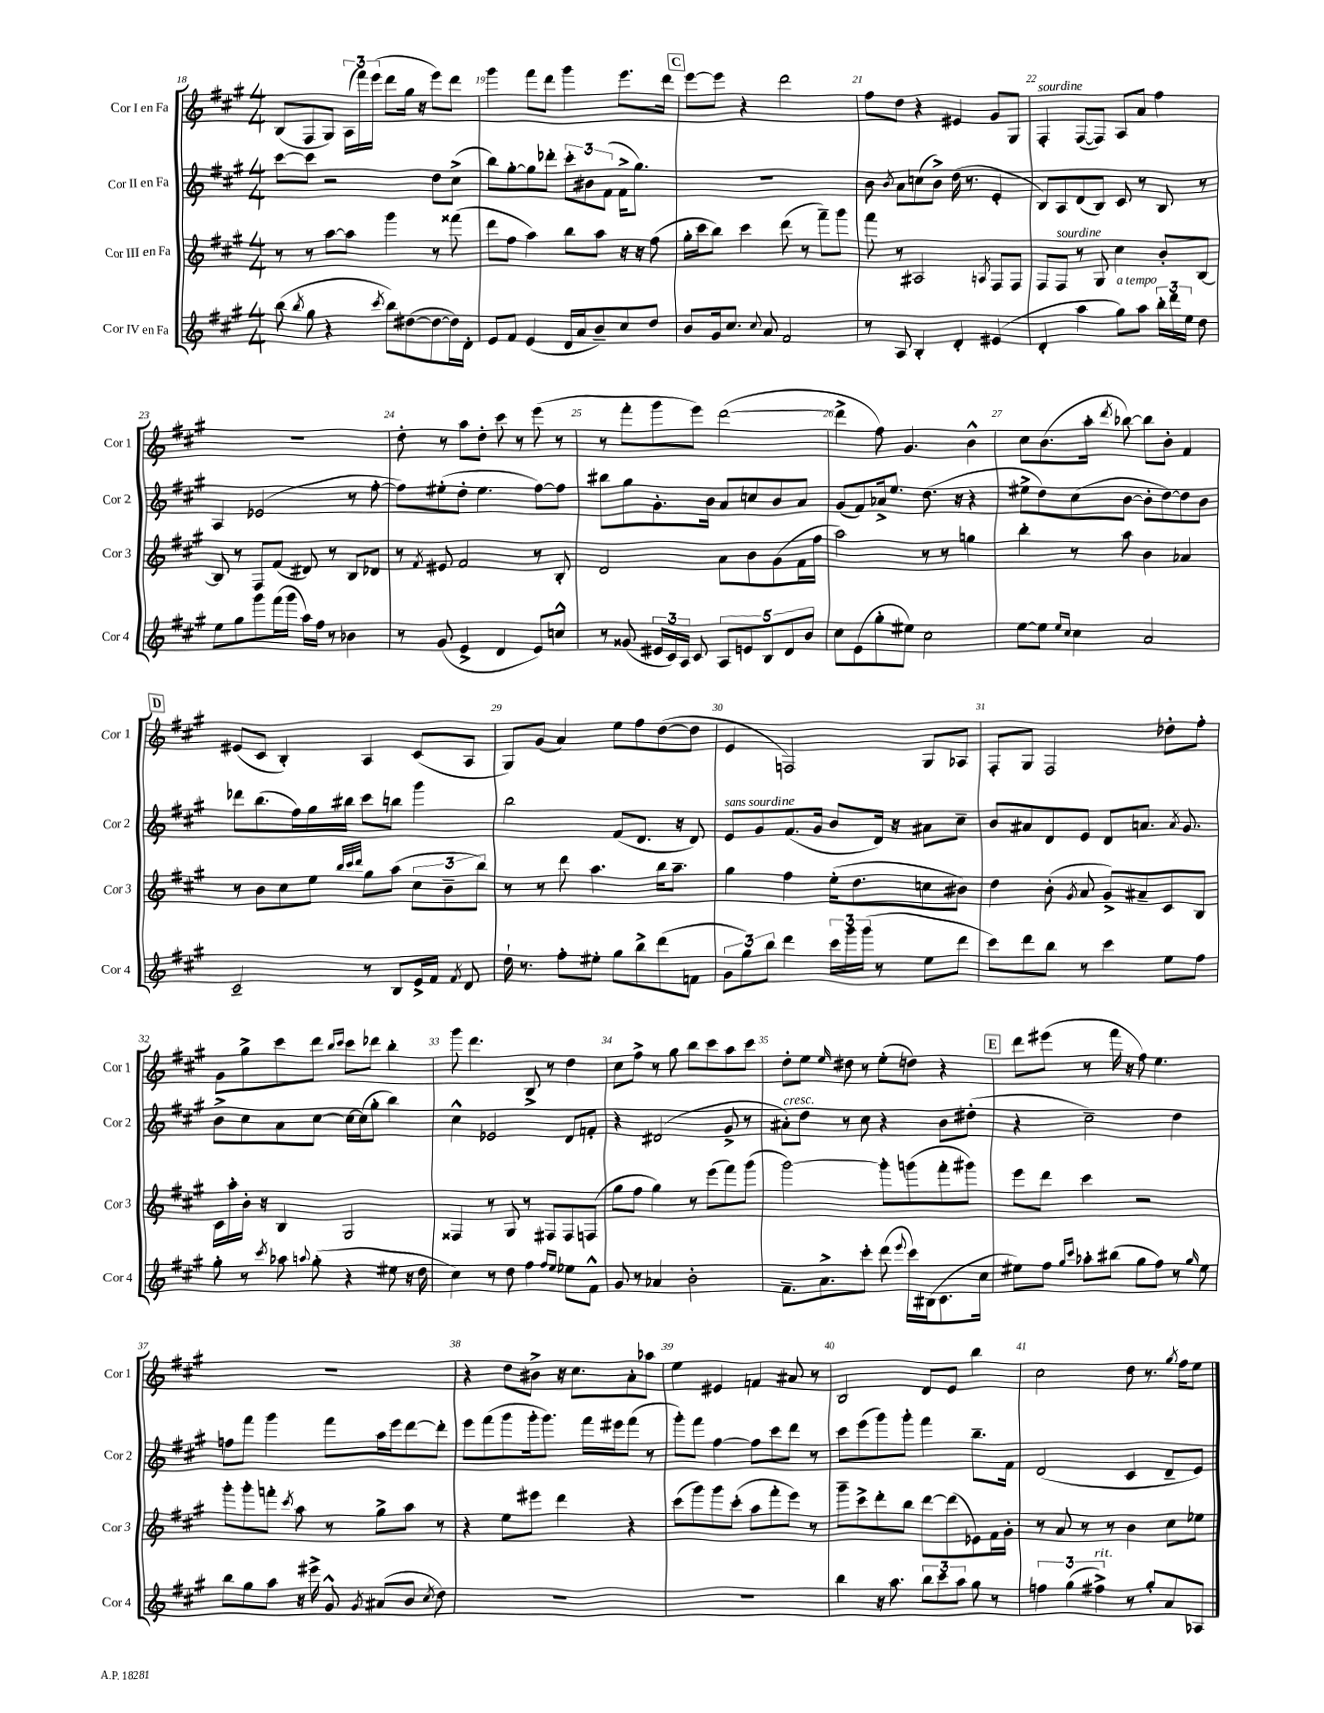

**kern	**kern	**kern	**kern
*part4	*part3	*part2	*part1
*staff4	*staff3	*staff2	*staff1
*I"Cor IV en Fa	*I"Cor III en Fa	*I"Cor II en Fa	*I"Cor I en Fa
*I'Cor 4	*I'Cor 3	*I'Cor 2	*I'Cor 1
*clefG2	*clefG2	*clefG2	*clefG2
*k[f#c#g#]	*k[f#c#g#]	*k[f#c#g#]	*k[f#c#g#]
*M4/4	*M4/4	*M4/4	*M4/4
=18	=18	=18	=18
(8bb\	8r	[8ccc#\L	(8B/L
8qbb/	.	.	.
8gg#\	8r	8ccc#\J]	8F#/
4r	[8aa\L	2r	8G#/J)
.	8aa\J]	.	(24A\LL
.	.	.	24fff#\)
.	.	.	(24eee\JJ
8qccc#/	.	.	.
8bb\L)	4ggg#\	.	8ddd\L
([8dd#X\	.	.	16gg#\Jk
.	.	.	16r
8dd#\_	8r	8dd\L	8eee\L)
16dd#\L])	(8fff##X\	(8cc#^\J	8ddd\J
16d'\JJ	.	.	.
=19	=19	=19	=19
8e/L	8ddd\L	8bb\L)	4ggg#\
8f#/J	8ff#\J	[8gg#'\	.
(4e/	4aa\)	8gg#\]	8fff#\L
.	.	8ddd-X'\J	8ddd\J
16d/LL	8bb\L	12ccc#'\L	4ggg#\
16a/J	.	.	.
.	.	12b#X\	.
8b~/)	8aa\J	.	.
.	.	(12f#\J	.
8cc#/	16r	16f#^\KL	8.eee\L
.	16r	8.gg#\J)	.
8dd/J	(8ff#\	.	.
.	.	.	16ddd\Jk
!!LO:REH:place=s1:t=C
=20	=20	=20	=20
8b/L	16gg#'\LL	1r	[8eee\L
.	16ccc#\J	.	.
16g#/k	8bb\J)	.	8eee\J]
8.cc#/J	.	.	.
.	4ccc#\	.	4r
8qqcc#/	.	.	.
8a/	.	.	.
2f#/	(8ddd\	.	2ddd\
.	8r	.	.
.	8fff#~\L)	.	.
.	8ggg#\J	.	.
=21	=21	=21	=21
8r	8fff#\	8b\	8ff#\L
.	.	8qb/	.
8A/	8r	8a\L	8dd\J
4B'/	2A#X/	(8ccn\	4r
.	.	8b^\J)	.
4d'/	.	(16dd\	4e#X/
.	.	8.r	.
.	8qAn/	.	.
(4e#X/	8F#/L	4e'/	8g#/L
.	8F#/J	.	8G#/J
=22	=22	=22	=22
!	!	!	!LO:TX:a:i:t=sourdine
4d'/	8F#/L	8B/L)	4F#'/
!	!LO:TX:a:i:t=sourdine	!	!
.	8F#/J	8A/	.
4aa\	8r	(8d/	([8F#/L
.	8G#/	8B/J)	8F#/J])
!LO:TX:a:i:t=a tempo	!	!	!
8gg#\L)	4cc#\	8c#/	8A/L
8aa\J	.	8r	8a/J
24bb'\LL	8b'/L	8B/	4ff#\
24ddd\	.	.	.
24ee\JJ	.	.	.
8dd\	[8B/J	8r	.
!!LO:LB:g=z
=23	=23	=23	=23
8ee\L	8B/]	4A/	1r
8gg#\	8r	.	.
8ggg#\	8F#/L	(2e-X/	.
(16fff#\L	(8f#/J	.	.
16ggg#\JJ	.	.	.
16aa\LL)	8d#X/)	.	.
16ff#\JJ	.	.	.
8r	8r	.	.
4b-X\	8B/L	8r	.
.	8d-X/J	[8ff#'\	.
=24	=24	=24	=24
8r	8r	8ff#\L])	8dd'\
.	8qf#/	.	.
(8g#/	8e#X/	(8ee#X'\	8r
4e^/	2f#/	8dd'\J	8aa\L
.	.	4.ee#\	8dd'\J
4d/	.	.	8ccc#\
.	.	.	8r
8e/L)	8r	[8ff#\L)	(8eee\
8ccn^^/J	8B'/	8ff#\J]	8r
=25	=25	=25	=25
8r	2d/	8bb#X\L	8r
(8g##X/	.	8gg#\	8fff#'\L
24e#X/LL	.	8.g#'\	8ggg#\
24c#/)	.	.	.
24A/JJ	.	.	.
8c#/	.	.	8eee\J)
.	.	16b\Jk	.
10A/L	8a\L	8a/L	([2ddd\
10en/	.	.	.
.	8b\	8ccn/	.
10B/	.	.	.
.	(8g#\	8b/	.
10d/	.	.	.
.	16f#\L	8a/J	.
10b/J	.	.	.
.	16ff#\JJ	.	.
=26	=26	=26	=26
8cc#\L	2aa\)	(8g#/L	4ddd^\]
(8e\	.	8f#/)	.
8gg#'\	.	16a-X^/k	8ff#\)
.	.	8.ee/J	.
8ee#X\J)	.	.	4.g#/
2cc#\	8r	(8.dd\	.
.	8r	.	.
.	.	16r	.
.	4ggn\	4r	4b^^\
=27	=27	=27	=27
[8ee\L	4bb'\	8ee#X^\L	8cc#\L
8ee\J]	.	8dd\)	(8.b\
16qqee/LL	.	.	.
16qqcc#/JJ	.	.	.
4cc#\	8r	(8cc#\	.
.	.	.	16aa'\Jk
.	.	.	8qddd/
.	8aa\	[8b\J	[8bb-X\)
2a/	4b\	8b'\L]	8bb-\L]
.	.	[8dd\)	8b'\J
.	4a-X/	8dd\]	4f#/
.	.	8b\J	.
!!LO:LB:g=z
!!LO:REH:place=s1:t=D
=28	=28	=28	=28
2c#~/	8r	8ddd-X\L	(8e#X/L
.	8b\L	(8.bb\	8c#/J
.	8cc#\	.	4B'/)
.	.	16ff#\L)	.
.	8ee\J	16gg#\	.
.	.	16bb#X\JJ	.
.	32qqbb/LLL	.	.
.	32qqccc#/	.	.
.	32qqddd/JJJ	.	.
8r	8gg#\L	8ccc#\L	4A/
8B/L	(8aa\J	8bbn\J	.
16e^/L	12cc#\L	4ggg#\	(8c#/L
16f#/JJ	.	.	.
.	12b~\	.	.
8qf#/	.	.	.
8d/	.	.	8A/J
.	12bb\J)	.	.
=29	=29	=29	=29
16dd`\	8r	2bb\	8G#/L)
8.r	.	.	.
.	8r	.	(8g#/J
8ff#'\L	8ddd\	.	4a/)
8ee#X'\J	4.aa\	.	.
8gg#\L	.	(8f#/L	8ee\L
8bb^\	.	8.d/J	8ff#\
(8ddd\	16bb\KL	.	([8dd\
.	8.aa~\J	16r	.
8fn\J	.	8d/)	8dd\J]
=30	=30	=30	=30
!	!	!LO:TX:a:i:t=sans sourdine	!
12g#\L	4gg#\	8e/L	4e/
12gg#\)	.	.	.
.	.	8g#/	.
12bb\J	.	.	.
4ddd\	4ff#\	(8.f#/	2Fn/)
.	.	16g#/Jk	.
24ccc#\LL	(16ee'\KL	8b/L	.
24ggg#\	.	.	.
.	8.dd\	.	.
(24ggg#\JJ	.	.	.
8r	.	16d/Jk)	.
.	.	16r	.
8ee\L	8ccn\	8a#X\L	8G#/L
8ddd\J	8b#X\J)	8cc#~\J	8A-X/J
=31	=31	=31	=31
8ccc#\L)	4dd\	8b/L	8F#'/L
8ddd\	.	8a#X/	8G#/J
8bb\J	(8b'\	8d/	2F#/
.	8qg#/	.	.
8r	8a/	8e/J	.
4ccc#\	8g#^/L)	8d/L	.
.	8a#X~/	8.an/J	.
8ee\L	8c#/	.	8dd-X'\L
.	.	8qa/	.
.	.	8.g#/	.
8ff#\J	8B/J	.	8ff#'\J
!!LO:LB:g=z
=32	=32	=32	=32
8gg#'\	16c#\LL	8b^\L	8g#\L
.	16aa'\	.	.
8r	16b'\JJ	8cc#\	8gg#^\
.	16r	.	.
8qccc#/	.	.	.
8aa-X\	4B/	8a\	8ccc#\
8qqaan/	.	.	.
(8gg#'\	.	[8cc#\J	8ddd\J
.	.	.	16qqbb/LL
.	.	.	16qqccc#/JJ
4r	2G#/	16cc#\LL_	8ccc#\L
.	.	(16cc#\J]	.
.	.	8gg#'\J	8ddd-X\J
8ee#X\	.	4bb\)	4bb'\
16r	.	.	.
16dd\	.	.	.
=33	=33	=33	=33
4cc#\)	4F##X/	4cc#^^\	8ggg#\
.	.	.	4.ddd\
8r	8r	2e-X/	.
8dd\	8G#/	.	.
4ff#\	8r	.	8B^/
.	8F#X/L	.	8r
16qqff#/LL	.	.	.
16qqee/JJ	.	.	.
8ee-X\L	8F#/	8d/L	4dd\
8f#^^\J	(8Fn/J	8fn'/J	.
=34	=34	=34	=34
8g#/	8gg#\L	4r	8cc#\L
8r	8ff#\J	.	8ff#^\J
4a-X/	4gg#\)	(2d#X/	8r
.	.	.	8gg#\
2b'\	8r	.	8bb\L
.	(8eee\L	.	8ccc#\
.	8fff#\)	8g#^/	8aa\
.	(8ggg#\J	8r	8ccc#\J
=35	=35	=35	=35
!	!	!LO:TX:a:i:t=cresc.	!
8.f#~\L	[2ggg#\)	8a#X'\L)	8dd'\L
.	.	8dd\J	8ee\J
8.a^\	.	.	.
.	.	.	16qqee/
.	.	8r	8dd#X\
8ccc#'\J	.	8cc#\	8r
(8ddd\	8ggg#'\L]	4r	(8ee'\L
8qqeee/	.	.	.
16ccc#\LL)	(8gggn\	.	8ddn\J)
(16B#X\J	.	.	.
8.c#\	8fff#'\	8b\L	4r
.	8ggg#X\J)	(8dd#X'\J	.
16cc#\Jk	.	.	.
!!LO:REH:place=s1:t=E
=36	=36	=36	=36
8ee#X\L)	8eee\L	4r	8ddd\L
8ff#\J	8ddd\J	.	(8eee#X\J
16qqgg#/LL	.	.	.
16qqccc#/JJ	.	.	.
8aa-X'\L	4ccc#\	2cc#~\)	8r
(8bb#X\J	.	.	16fff#\
.	.	.	16r
8gg#\L	2r	.	8ff#\)
8ff#\J)	.	.	4.ee\
8r	.	4dd\	.
16qqgg#/	.	.	.
8ee#\	.	.	.
!!LO:LB:g=z
=37	=37	=37	=37
8bb\L	8ggg#'\L	8ffn\L	1r
8gg#\	8ggg#'\	8fff#\J	.
8aa\J	8fffn'\J	4ggg#\	.
.	8qccc#/	.	.
16r	8aa\	.	.
16eee#X^\	.	.	.
8g#^^/	8r	8fff#\L	.
8qg#/	.	.	.
(8a#X/L	8gg#^\L	16aa\L	.
.	.	16eee\J	.
8b/J	8aa\J	[8ddd\	.
8qcc#/	.	.	.
8dd\)	8r	8ddd'\J]	.
=38	=38	=38	=38
1r	4r	8eee\L	4r
.	.	(8fff#\	.
.	8ee\L	8ggg#\	8dd\L
.	8eee#X\J	16ggg#'\k	8b#X^\J
.	.	8.ggg#\J)	.
.	4ddd\	.	16r
.	.	.	8.cc#\L
.	.	16fff#\LL	.
.	.	16eee#X\J	.
.	4r	(8fff#\J	8a'\
.	.	8r	8aa-X\J
=39	=39	=39	=39
1r	(8ccc#\L	8ggg#'\L)	4ee\
.	8ggg#\)	8fff#\J	.
.	8ggg#\	[4ff#\	4e#X/
.	(8ccc#'\J	.	.
.	8aa\L	8ff#\L]	4fn/
.	8fff#'\	8ccc#\	.
.	8eee\J)	8ddd\J	8a#X/
.	8r	8r	8r
=40	=40	=40	=40
4bb\	8ggg#~\L	8ccc#\L	2B/
.	8ccc#^\	(8eee\	.
16r	8ddd'\	8ggg#\)	.
8.aa\	.	.	.
.	8bb\J	8ggg#'\J	.
12bb\L	[8ddd\L	4fff#\	8d/L
12ccc#\	.	.	.
.	(8ddd\]	.	8e/J
12aa\J	.	.	.
8gg#\	8e-X\)	8.bb~\L	4bb\
8r	16f#\L	.	.
.	16g#'\JJ	16f#\Jk	.
=41	=41	=41	=41
6ffn\	8r	(2d/	2cc#\
.	8a/	.	.
(6gg#\	.	.	.
.	8r	.	.
!LO:TX:a:i:t=rit.	!	!	!
6ff#X^\)	.	.	.
.	8r	.	.
8r	4b\	4c#/	8dd\
8gg#'/L	.	.	8.r
8a/	8cc#\L	8d~/L	.
.	.	.	8qgg#/
.	.	.	16ff#\KL
8A-X/J	8ee-X\J	8e/J)	8ee\J
==	==	==	==
*-	*-	*-	*-
